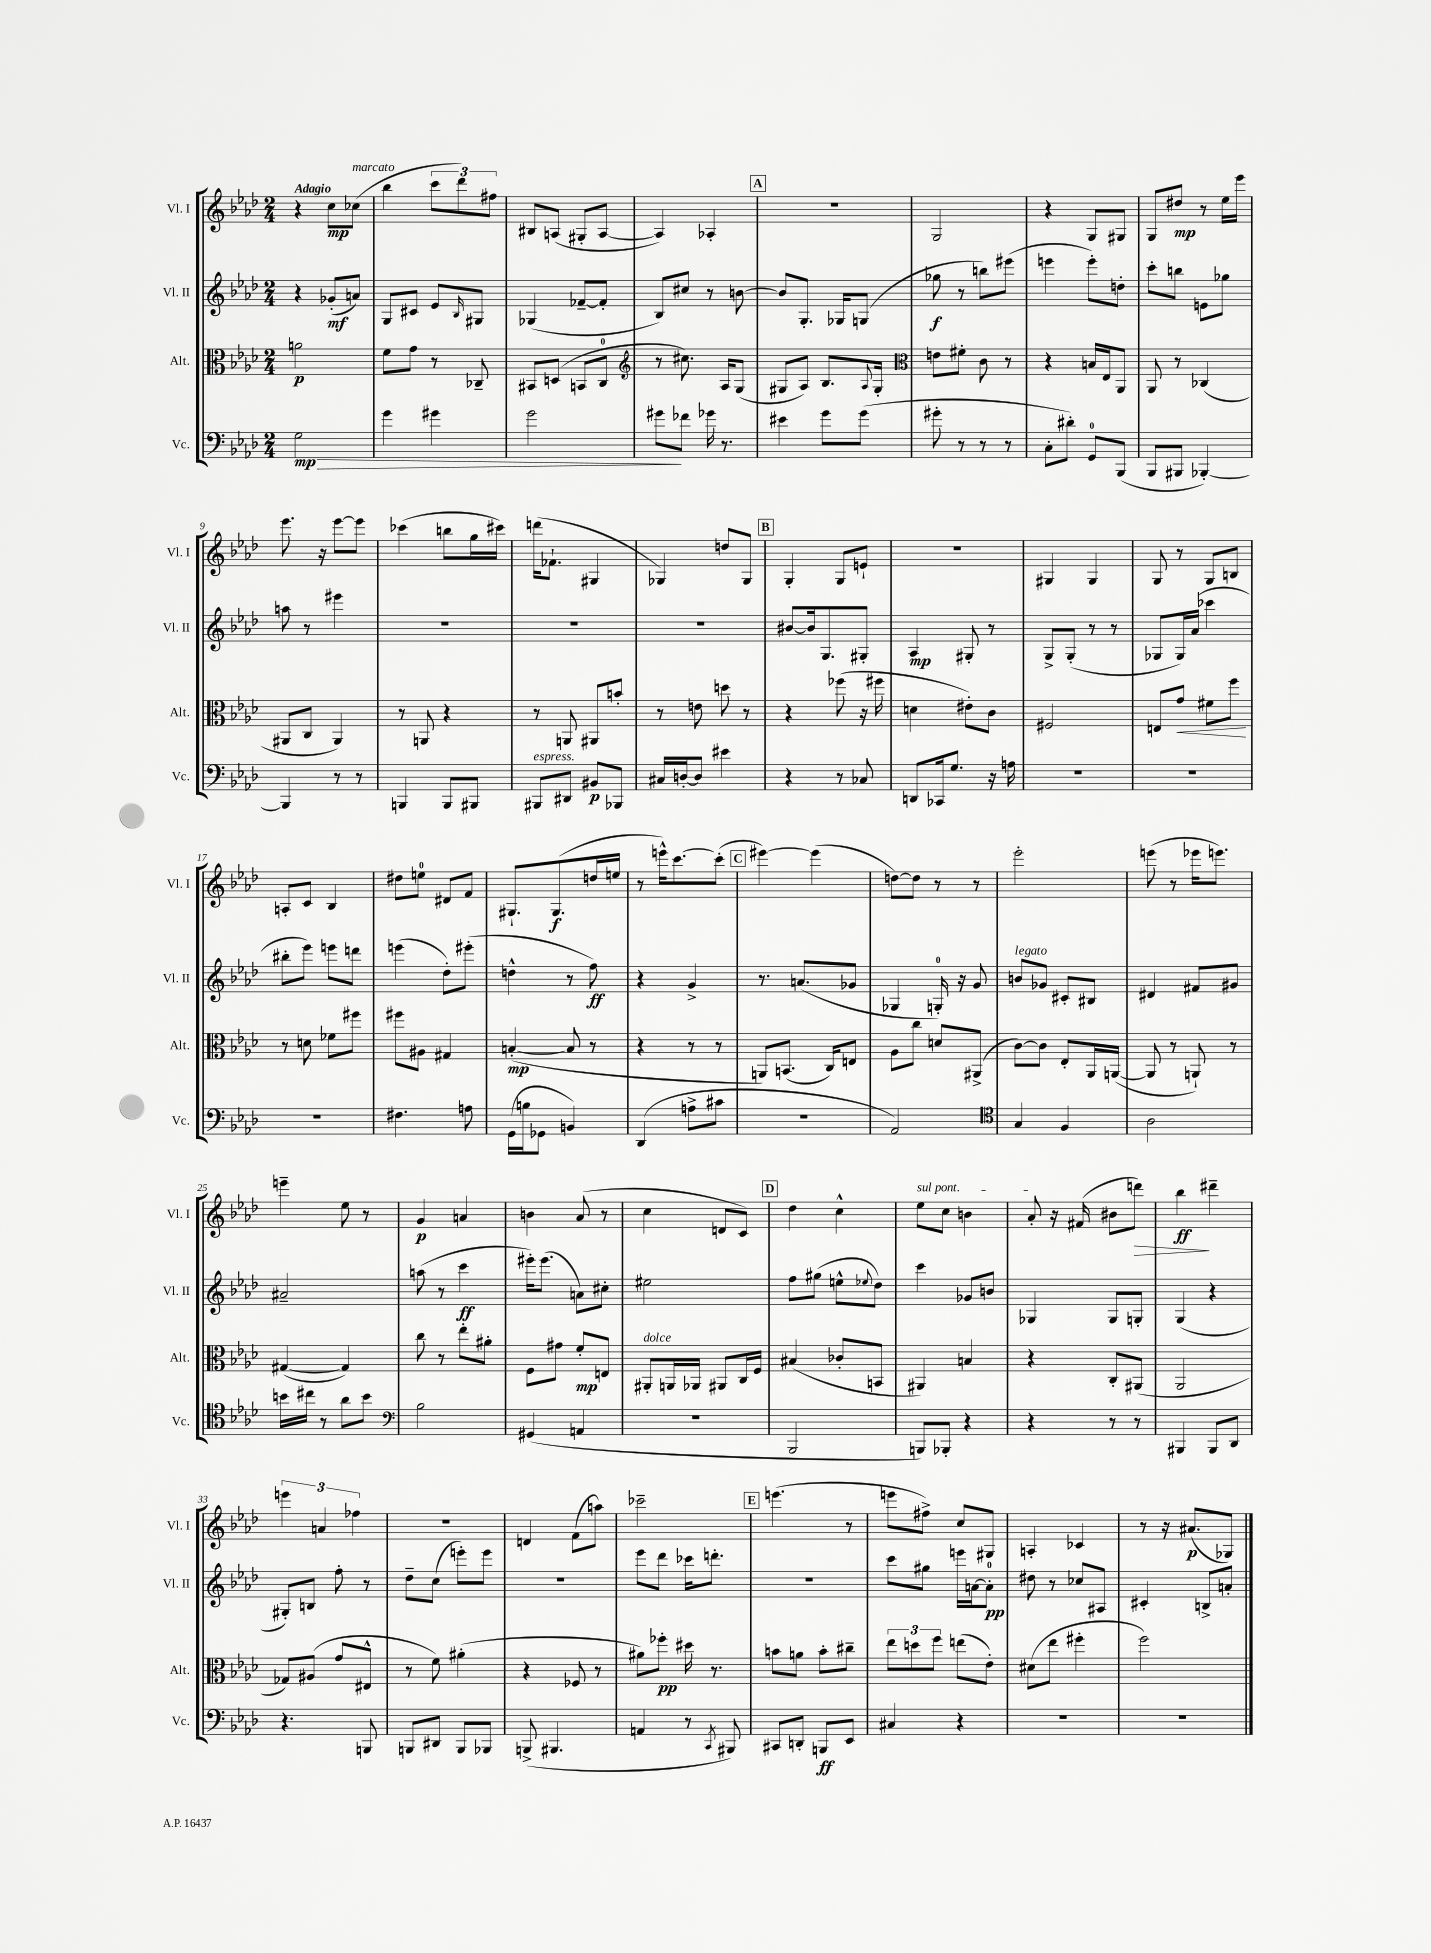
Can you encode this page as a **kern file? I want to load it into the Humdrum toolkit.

**kern	**dynam	**kern	**dynam	**kern	**dynam	**kern	**dynam
*part4	*part4	*part3	*part3	*part2	*part2	*part1	*part1
*staff4	*staff4	*staff3	*staff3	*staff2	*staff2	*staff1	*staff1
*I"Vc.	*	*I"Alt.	*	*I"Vl. II	*	*I"Vl. I	*
*I'Vc.	*	*I'Alt.	*	*I'Vl. II	*	*I'Vl. I	*
*clefF4	*	*clefC3	*	*clefG2	*	*clefG2	*
*k[b-e-a-d-]	*	*k[b-e-a-d-]	*	*k[b-e-a-d-]	*	*k[b-e-a-d-]	*
*M2/4	*	*M2/4	*	*M2/4	*	*M2/4	*
=1	=1	=1	=1	=1	=1	=1	=1
!	!	!	!	!	!	!LO:TX:a:B:t=Adagio	!
!	!LO:HP:b	!	!	!	!	!	!
2G\	> mp	2an\	p	4r	.	4r	.
.	.	.	.	(8g-X'/L	mf	8cc\L	mp
!	!	!	!	!	!	!LO:TX:a:i:t=marcato	!
.	.	.	.	8an/J)	.	(8cc-X\J	.
=2	=2	=2	=2	=2	=2	=2	=2
4g\	.	8f\L	.	8G/L	.	4bb-\	.
.	.	8g\J	.	8c#X/J	.	.	.
4g#X\	.	8r	.	8e-/L	.	12ccc\L	.
.	.	.	.	.	.	12ddd-\)	.
.	.	.	.	16qqB-/	.	.	.
.	.	8C-X~/	.	8G#X/J	.	.	.
.	.	.	.	.	.	12ff#X\J	.
=3	=3	=3	=3	=3	=3	=3	=3
2g\	.	8BB#X/L	.	(4G-X/	.	8B#X/L	.
.	.	(8Dn/J	.	.	.	(8An/J	.
.	.	8BBn/L	.	[8f-X~/L	.	8G#X'/L	.
.	.	8C/J	.	8f-'/J]	.	[8A/J	.
=4	=4	=4	=4	=4	=4	=4	=4
*	*	*clefG2	*	*	*	*	*
8g#X\L	.	8r	.	8B-/L)	.	4A/])	.
8f-X\J	]	8.cc#X\)	.	8cc#X/J	.	.	.
16g-X\	.	.	.	8r	.	4A-X'/	.
8.r	.	16A-/KL	.	.	.	.	.
.	.	(8G/J	.	[8bn\	.	.	.
!!LO:REH:place=s1:t=A
=5	=5	=5	=5	=5	=5	=5	=5
4e#X\	.	8G#X/L	.	8b/L]	.	2r	.
.	.	8A-/J)	.	8.G'/J	.	.	.
8g\L	.	8.B-/L	.	.	.	.	.
.	.	.	.	16G-X/KL	.	.	.
(8g\J	.	.	.	(8Gn/J	.	.	.
.	.	8qqA-/	.	.	.	.	.
.	.	16G#'/Jk	.	.	.	.	.
=6	=6	=6	=6	=6	=6	=6	=6
*	*	*clefC3	*	*	*	*	*
8g#X'\	.	8en\L	.	8gg-X\	f	2G/	.
8r	.	8f#X'\J	.	8r	.	.	.
8r	.	8c\	.	8bbn\L)	.	.	.
8r	.	8r	.	(8eee#X\J	.	.	.
=7	=7	=7	=7	=7	=7	=7	=7
8C'\L	.	4r	.	4eeen\	.	4r	.
8d#X'\J)	.	.	.	.	.	.	.
8GG/L	.	16Bn/LL	.	8eee'\L)	.	8G/L	.
.	.	16E-/J	.	.	.	.	.
(8BBB-/J	.	8AA-/J	.	8ddn'\J	.	8G#X/J	.
=8	=8	=8	=8	=8	=8	=8	=8
8BBB-/L	.	8AA-/	.	8ccc'\L	.	8G/L	.
8BBB#X/J	.	8r	.	8bbn\J	.	8dd#X/J	mp
[4BBB-X'/)	.	(4C-X/	.	8en\L	.	8r	.
.	.	.	.	8gg-X\J	.	16ee-\LL	.
.	.	.	.	.	.	16eee-\JJ	.
!!LO:LB:g=z
=9	=9	=9	=9	=9	=9	=9	=9
4BBB-/]	.	8AA#X/L	.	8aan\	.	8.eee-\	.
.	.	8C/J	.	8r	.	.	.
.	.	.	.	.	.	16r	.
8r	.	4AA#/)	.	4eee#X\	.	[8eee-\L	.
8r	.	.	.	.	.	8eee-\J]	.
=10	=10	=10	=10	=10	=10	=10	=10
4BBBn/	.	8r	.	2r	.	(4ccc-X\	.
.	.	8AAn/	.	.	.	.	.
8BBB/L	.	4r	.	.	.	8bbn\L	.
8BBB#X/J	.	.	.	.	.	16gg\L	.
.	.	.	.	.	.	16ccc#X\JJ)	.
=11	=11	=11	=11	=11	=11	=11	=11
!LO:TX:a:i:t=espress.	!	!	!	!	!	!	!
8BBB#X/L	.	8r	.	2r	.	(16dddn\KL	.
.	.	.	.	.	.	8.f-X`\J	.
8DD#X/J	.	8AAn/	.	.	.	.	.
8BB#X/L	p	8AA#X/L	.	.	.	4G#X/	.
8BBB-X/J	.	8bn'/J	.	.	.	.	.
=12	=12	=12	=12	=12	=12	=12	=12
16C#X/LL	.	8r	.	2r	.	4G-X/)	.
[16Dn'/J	.	.	.	.	.	.	.
8D/J]	.	8en\	.	.	.	.	.
4e#X\	.	8ddn\	.	.	.	8ddn/L	.
.	.	8r	.	.	.	8G-/J	.
!!LO:REH:place=s1:t=B
=13	=13	=13	=13	=13	=13	=13	=13
4r	.	4r	.	[8b#X/L	.	4G'/	.
.	.	.	.	16b#/k]	.	.	.
.	.	.	.	8.G/	.	.	.
8r	.	(8ff-X\	.	.	.	8G/L	.
8C-X/	.	16r	.	8G#X'/J	.	8en`/J	.
.	.	16ff#X\	.	.	.	.	.
=14	=14	=14	=14	=14	=14	=14	=14
8DDn/L	.	4dn\	.	4A-/	mp	2r	.
16CC-X/k	.	.	.	.	.	.	.
8.G/J	.	.	.	.	.	.	.
.	.	8e#X'\L)	.	8G#X'/	.	.	.
16r	.	8c\J	.	8r	.	.	.
16An\	.	.	.	.	.	.	.
=15	=15	=15	=15	=15	=15	=15	=15
2r	.	2F#X/	.	8G^/L	.	4G#X/	.
.	.	.	.	(8G'/J	.	.	.
.	.	.	.	8r	.	4G#/	.
.	.	.	.	8r	.	.	.
=16	=16	=16	=16	=16	=16	=16	=16
2r	.	8En/L	.	8G-X/L	.	8G/	.
!	!	!	!LO:HP:b	!	!	!	!
.	.	8g/J	<	16G-/L)	.	8r	.
.	.	.	.	(16a-/JJ	.	.	.
.	.	8f#X\L	.	4ccc-X\	.	8G/L	.
.	.	8ff\J	.	.	.	8Bn/J	.
.	.	.	[	.	.	.	.
!!LO:LB:g=z
=17	=17	=17	=17	=17	=17	=17	=17
2r	.	8r	.	8bb#X'\L	.	8An'/L	.
.	.	8dn\	.	8eee-\J)	.	8c/J	.
.	.	8f-X\L	.	8eeen\L	.	4B-/	.
.	.	8ff#X\J	.	8dddn\J	.	.	.
=18	=18	=18	=18	=18	=18	=18	=18
4.F#X\	.	8ff#X\L	.	(4eeen\	.	8dd#X\L	.
.	.	8A#X\J	.	.	.	8een\J	.
.	.	4G#X/	.	8dd-'\L)	.	8d#X/L	.
8An\	.	.	.	(8eee#X'\J	.	8f/J	.
=19	=19	=19	=19	=19	=19	=19	=19
(16GG\LL	.	([4Bn'/	mp	4ddn^^\	.	8.G#X`/L	.
16Bn\J	.	.	.	.	.	.	.
8GG-X\J	.	.	.	.	.	.	.
.	.	.	.	.	.	(8.G#/	f
4BBn/)	.	8B/]	.	8r	.	.	.
.	.	8r	.	8ff\)	ff	16ddn/L	.
.	.	.	.	.	.	16een/JJ	.
=20	=20	=20	=20	=20	=20	=20	=20
(4DD-/	.	4r	.	4r	.	8r	.
.	.	.	.	.	.	16eeen^^\KL)	.
.	.	.	.	.	.	[8.ccc\	.
8An^\L	.	8r	.	4g^/	.	.	.
8c#X\J	.	8r	.	.	.	(8ccc'\J]	.
!!LO:REH:place=s1:t=C
=21	=21	=21	=21	=21	=21	=21	=21
2r	.	8AAn/L)	.	8.r	.	[4eee#X\)	.
.	.	(8.BBn/J	.	.	.	.	.
.	.	.	.	(8.an/L	.	.	.
.	.	.	.	.	.	(4eee#\]	.
.	.	16C/KL)	.	.	.	.	.
.	.	8En/J	.	8g-X/J	.	.	.
=22	=22	=22	=22	=22	=22	=22	=22
2AA-/)	.	8A-\L	.	4G-X/	.	[8ddn\L)	.
.	.	8cc\J	.	.	.	8dd\J]	.
.	.	8dn/L	.	16Gn'/)	.	8r	.
.	.	.	.	16r	.	.	.
.	.	(8AA#X^/J	.	8g/	.	8r	.
=23	=23	=23	=23	=23	=23	=23	=23
*clefC4	*	*	*	*	*	*	*
!	!	!	!	!LO:TX:a:i:t=legato	!	!	!
4G/	.	[8c\L)	.	8bn/L	.	2eee-'\	.
.	.	8c\J]	.	8g-X/J	.	.	.
4F/	.	8E-'/L	.	8c#X'/L	.	.	.
.	.	16AA-/L	.	8B#X/J	.	.	.
.	.	([16AAn/JJ	.	.	.	.	.
=24	=24	=24	=24	=24	=24	=24	=24
2A-\	.	8AA/]	.	4d#X/	.	(8eeen\	.
.	.	8r	.	.	.	8r	.
.	.	8AAn`/)	.	8f#X/L	.	16eee-X\KL	.
.	.	.	.	.	.	8.eeen\J)	.
.	.	8r	.	8g#X/J	.	.	.
!!LO:LB:g=z
=25	=25	=25	=25	=25	=25	=25	=25
16bn\LL	.	([4G#X/	.	2a#X~/	.	4eeen~\	.
16cc#X\JJ	.	.	.	.	.	.	.
8r	.	.	.	.	.	.	.
8a-\L	.	4G#/])	.	.	.	8ee-\	.
8b\J	.	.	.	.	.	8r	.
=26	=26	=26	=26	=26	=26	=26	=26
*clefF4	*	*	*	*	*	*	*
2B-\	.	8cc\	.	(8aan\	.	4g/	p
.	.	8r	.	8r	.	.	.
.	.	8ee-'\L	.	4ccc\	ff	4an/	.
.	.	8a#X'\J	.	.	.	.	.
=27	=27	=27	=27	=27	=27	=27	=27
(4GG#X/	.	8F\L	.	16eee#X'\KL)	.	4bn\	.
.	.	.	.	(8.eee#\J	.	.	.
.	.	8g#X\J	.	.	.	.	.
4AAn/	.	8f'/L	mp	8an\L)	.	(8a-/	.
.	.	8En/J	.	8cc#X'\J	.	8r	.
=28	=28	=28	=28	=28	=28	=28	=28
!	!	!LO:TX:a:i:t=dolce	!	!	!	!	!
2r	.	8AA#X'/L	.	2ee#X\	.	4cc\	.
.	.	16AAn/L	.	.	.	.	.
.	.	16AA-X/JJ	.	.	.	.	.
.	.	8AA#X/L	.	.	.	8dn/L	.
.	.	16C/L	.	.	.	8c/J)	.
.	.	16F/JJ	.	.	.	.	.
!!LO:REH:place=s1:t=D
=29	=29	=29	=29	=29	=29	=29	=29
2BBB-/	.	(4B#X/	.	8ff\L	.	4dd-\	.
.	.	.	.	(8gg#X\J	.	.	.
.	.	8c-X'/L	.	8een^^\L	.	4cc^^\	.
.	.	.	.	8qqee-X/	.	.	.
.	.	8BBn/J	.	8dd-\J)	.	.	.
=30	=30	=30	=30	=30	=30	=30	=30
!	!	!	!	!	!	!LO:TX:a:i:t=sul pont.	!
8BBBn/L)	.	4AA#X/)	.	4ccc\	.	8ee-\L	.
8BBB-X'/J	.	.	.	.	.	8cc\J	.
4r	.	4Bn/	.	8g-X/L	.	4bn\	.
.	.	.	.	8bn/J	.	.	.
=31	=31	=31	=31	=31	=31	=31	=31
4r	.	4r	.	4G-X/	.	8a-'/	.
.	.	.	.	.	.	16r	.
.	.	.	.	.	.	(16f#X/	.
8r	.	8C'/L	.	8G-/L	.	8b#X\L	.
!	!	!	!	!	!	!	!LO:HP:b
8r	.	(8AA#X/J	.	8Gn'/J	.	8dddn\J)	>
=32	=32	=32	=32	=32	=32	=32	=32
4BBB#X/	.	2AA-/	.	(4G/	.	4bb-\	ff
8BBB#/L	.	.	.	4r	.	4ddd#X~\	]
8DD-/J	.	.	.	.	.	.	.
!!LO:LB:g=z
=33	=33	=33	=33	=33	=33	=33	=33
4.r	.	8G-X/L)	.	8G#X'/L)	.	6eeen\	.
.	.	(8A#X/J	.	8Bn/J	.	.	.
.	.	.	.	.	.	6an/	.
.	.	8g/L	.	8ff'\	.	.	.
.	.	.	.	.	.	6ff-X\	.
8BBBn/	.	8E#X^^/J	.	8r	.	.	.
=34	=34	=34	=34	=34	=34	=34	=34
8BBBn/L	.	8r	.	8dd-~\L	.	2r	.
8DD#X/J	.	8f\)	.	(8cc\J	.	.	.
8BBB/L	.	(4a#X'\	.	8eeen'\L)	.	.	.
8BBB-X/J	.	.	.	8eee\J	.	.	.
=35	=35	=35	=35	=35	=35	=35	=35
(8BBBn^/	.	4r	.	2r	.	4dn/	.
4.BBB#X/	.	.	.	.	.	.	.
.	.	8F-X/	.	.	.	(8f\L	.
.	.	8r	.	.	.	8aan\J)	.
=36	=36	=36	=36	=36	=36	=36	=36
4AAn/	.	8a#X\L)	.	8eee-\L	.	2ccc-X~\	.
.	.	8ff-X'\J	pp	8ddd-\J	.	.	.
8r	.	16dd#X\	.	16ccc-X\KL	.	.	.
.	.	8.r	.	8.dddn'\J	.	.	.
8qCC/	.	.	.	.	.	.	.
8BBB#X/)	.	.	.	.	.	.	.
!!LO:REH:place=s1:t=E
=37	=37	=37	=37	=37	=37	=37	=37
8CC#X/L	.	8bn\L	.	2r	.	(4.eeen\	.
8DDn'/J	.	8an\J	.	.	.	.	.
8BBBn/L	ff	8b'\L	.	.	.	.	.
8EE-/J	.	8cc#X~\J	.	.	.	8r	.
=38	=38	=38	=38	=38	=38	=38	=38
4C#X/	.	12ee-\L	.	8ccc\L	.	8eeen\L	.
.	.	12ddn\	.	.	.	.	.
.	.	.	.	8gg#X\J	.	8ff#X^\J)	.
.	.	12ff\J	.	.	.	.	.
4r	.	(8een\L	.	16eeen\LL	.	8cc/L	.
.	.	.	.	[16an\J	.	.	.
.	.	8e-'\J)	.	8a'\J]	pp	8G#X/J	.
=39	=39	=39	=39	=39	=39	=39	=39
2r	.	(8d#X\L	.	8dd#X\	.	4An'/	.
.	.	8ee-\J	.	8r	.	.	.
.	.	4ff#X'\	.	8cc-X/L	.	4c-X/	.
.	.	.	.	8A#X/J	.	.	.
=40	=40	=40	=40	=40	=40	=40	=40
2r	.	2ff\)	.	4c#X'/	.	8r	.
.	.	.	.	.	.	16r	.
.	.	.	.	.	.	(8.a#X/L	p
.	.	.	.	8Bn^/L	.	.	.
.	.	.	.	8an'/J	.	8G-X/J)	.
==	==	==	==	==	==	==	==
*-	*-	*-	*-	*-	*-	*-	*-
